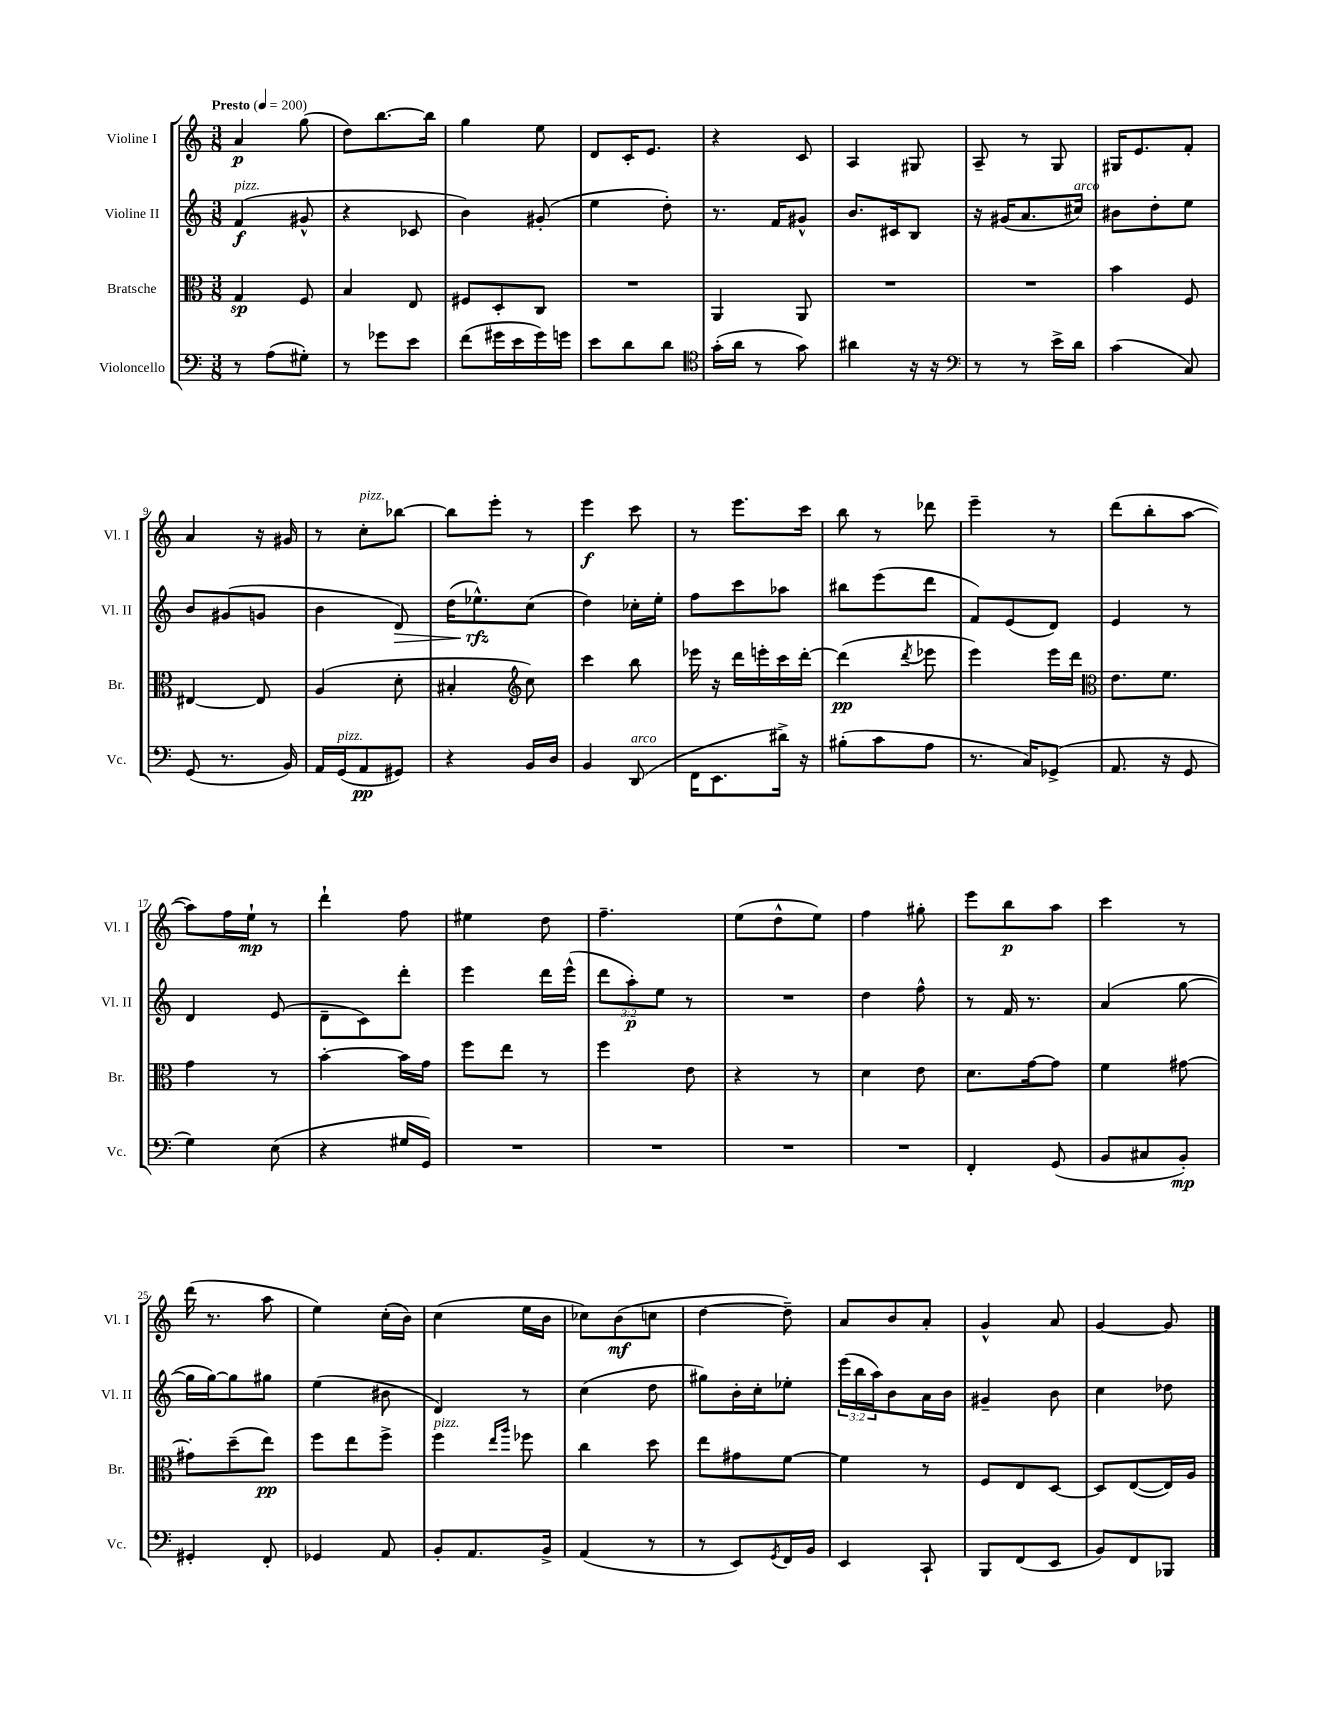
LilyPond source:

<<
\new StaffGroup <<
\new Staff = "s0" \with { instrumentName = "Violine I" shortInstrumentName = "Vl. I" } {
    \clef treble \key c \major \numericTimeSignature \time 3/8 \tempo "Presto" 4 = 200
    a'4\p g''8( |
    d''8) b''8.~ b''16 |
    g''4 e''8 |
    d'8 c'16-. e'8. |
    r4 c'8 |
    a4 gis8 |
    a8-- r8 g8 |
    gis16 e'8. f'8-. |
    a'4 r16 gis'16 |
    r8 c''8-.^\markup { \italic "pizz." } bes''8~ |
    bes''8 e'''8-. r8 |
    e'''4\f c'''8 |
    r8 e'''8. c'''16 |
    b''8 r8 des'''8 |
    e'''4-- r8 |
    d'''8( b''8-. a''8~ |
    a''8) f''16 e''16-!\mp r8 |
    d'''4-! f''8 |
    eis''4 d''8 |
    f''4.-- |
    e''8( d''8-^ e''8) |
    f''4 gis''8-. |
    e'''8 b''8\p a''8 |
    c'''4 r8 |
    d'''16( r8. a''8 |
    e''4) c''16-.( b'16) |
    c''4( e''16 b'16 |
    ces''8) b'8\mf( c''8 |
    d''4~ d''8--) |
    a'8 b'8 a'8-. |
    g'4-^ a'8 |
    g'4~ g'8 \bar "|." |
}
\new Staff = "s1" \with { instrumentName = "Violine II" shortInstrumentName = "Vl. II" } {
    \clef treble \key c \major \numericTimeSignature \time 3/8 \override Staff.TupletNumber.text = #tuplet-number::calc-fraction-text
    f'4\f^\markup { \italic "pizz." }( gis'8-^ |
    r4 ces'8 |
    b'4) gis'8-.( |
    e''4 d''8-.) |
    r8. f'16 gis'8-^ |
    b'8. cis'16 b8 |
    r16 gis'16( a'8. cis''16^\markup { \italic "arco" }) |
    bis'8 d''8-. e''8 |
    b'8 gis'8( g'8 |
    b'4 d'8\>) |
    d''16( ees''8.-^\rfz\!) c''8( |
    d''4) ces''16-. e''16-. |
    f''8 c'''8 aes''8 |
    bis''8 e'''8( d'''8 |
    f'8) e'8( d'8) |
    e'4 r8 |
    d'4 e'8( |
    d'8-- c'8) d'''8-. |
    e'''4 d'''16 e'''16-^( |
    \tuplet 3/2 { d'''8 a''8-.\p) e''8 } r8 |
    R4. |
    d''4 f''8-^ |
    r8 f'16 r8. |
    a'4( g''8~ |
    g''16 g''16~) g''8 gis''8 |
    e''4( bis'8 |
    d'4) r8 |
    c''4( d''8 |
    gis''8) b'16-. c''16-. ees''8-. |
    \tuplet 3/2 { e'''16( b''16 a''16) } b'8 a'16 b'16 |
    gis'4-- b'8 |
    c''4 des''8 \bar "|." |
}
\new Staff = "s2" \with { instrumentName = "Bratsche" shortInstrumentName = "Br." } {
    \clef alto \key c \major \numericTimeSignature \time 3/8
    g4\sp f8 |
    b4 e8 |
    fis8 d8-. c8 |
    R4. |
    a,4 a,8 |
    R4. |
    R4. |
    b'4 f8 |
    eis4~ eis8 |
    a4( d'8-. |
    bis4-. \clef treble c''8) |
    c'''4 b''8 |
    ees'''16 r16 d'''16 e'''16-. c'''16 d'''16~-. |
    d'''4\pp( \acciaccatura { d'''8 } ees'''8 |
    e'''4) e'''16 d'''16 |
    \clef alto e'8. f'8. |
    g'4 r8 |
    b'4~-. b'16 g'16 |
    f''8 e''8 r8 |
    f''4 e'8 |
    r4 r8 |
    d'4 e'8 |
    d'8. g'16~ g'8 |
    f'4 gis'8~ |
    gis'8-. d''8--( e''8\pp) |
    f''8 e''8 f''8-> |
    f''4^\markup { \italic "pizz." } \grace { e''16 a''16 } fes''8 |
    c''4 d''8 |
    e''8 gis'8 f'8~ |
    f'4 r8 |
    f8 e8 d8~ |
    d8 e8~( e16) a16 \bar "|." |
}
\new Staff = "s3" \with { instrumentName = "Violoncello" shortInstrumentName = "Vc." } {
    \clef bass \key c \major \numericTimeSignature \time 3/8
    r8 a8( gis8-.) |
    r8 ges'8 e'8 |
    f'8( gis'16 e'16 gis'16) g'16 |
    e'8 d'8 d'8 |
    \clef tenor g'16-.( a'16 r8 g'8) |
    ais'4 r16 r16 |
    \clef bass r8 r8 e'16-> d'16 |
    c'4( c8) |
    g,8( r8. b,16) |
    a,16 g,16^\markup { \italic "pizz." }( a,8\pp gis,8) |
    r4 b,16 d16 |
    b,4 d,8^\markup { \italic "arco" }( |
    f,16 e,8. dis'16->) r16 |
    bis8-.( c'8 a8 |
    r8. c16) ges,8->( |
    a,8. r16 g,8 |
    g4) e8( |
    r4 gis16 g,16) |
    R4. |
    R4. |
    R4. |
    R4. |
    f,4-. g,8( |
    b,8 cis8 b,8-.\mp) |
    gis,4-. f,8-. |
    ges,4 a,8 |
    b,8-. a,8. b,16-> |
    a,4( r8 |
    r8 e,8) \acciaccatura { g,8 } f,16 b,16 |
    e,4 c,8-! |
    b,,8 f,8( e,8 |
    b,8) f,8 bes,,8 \bar "|." |
}
>>
>>
